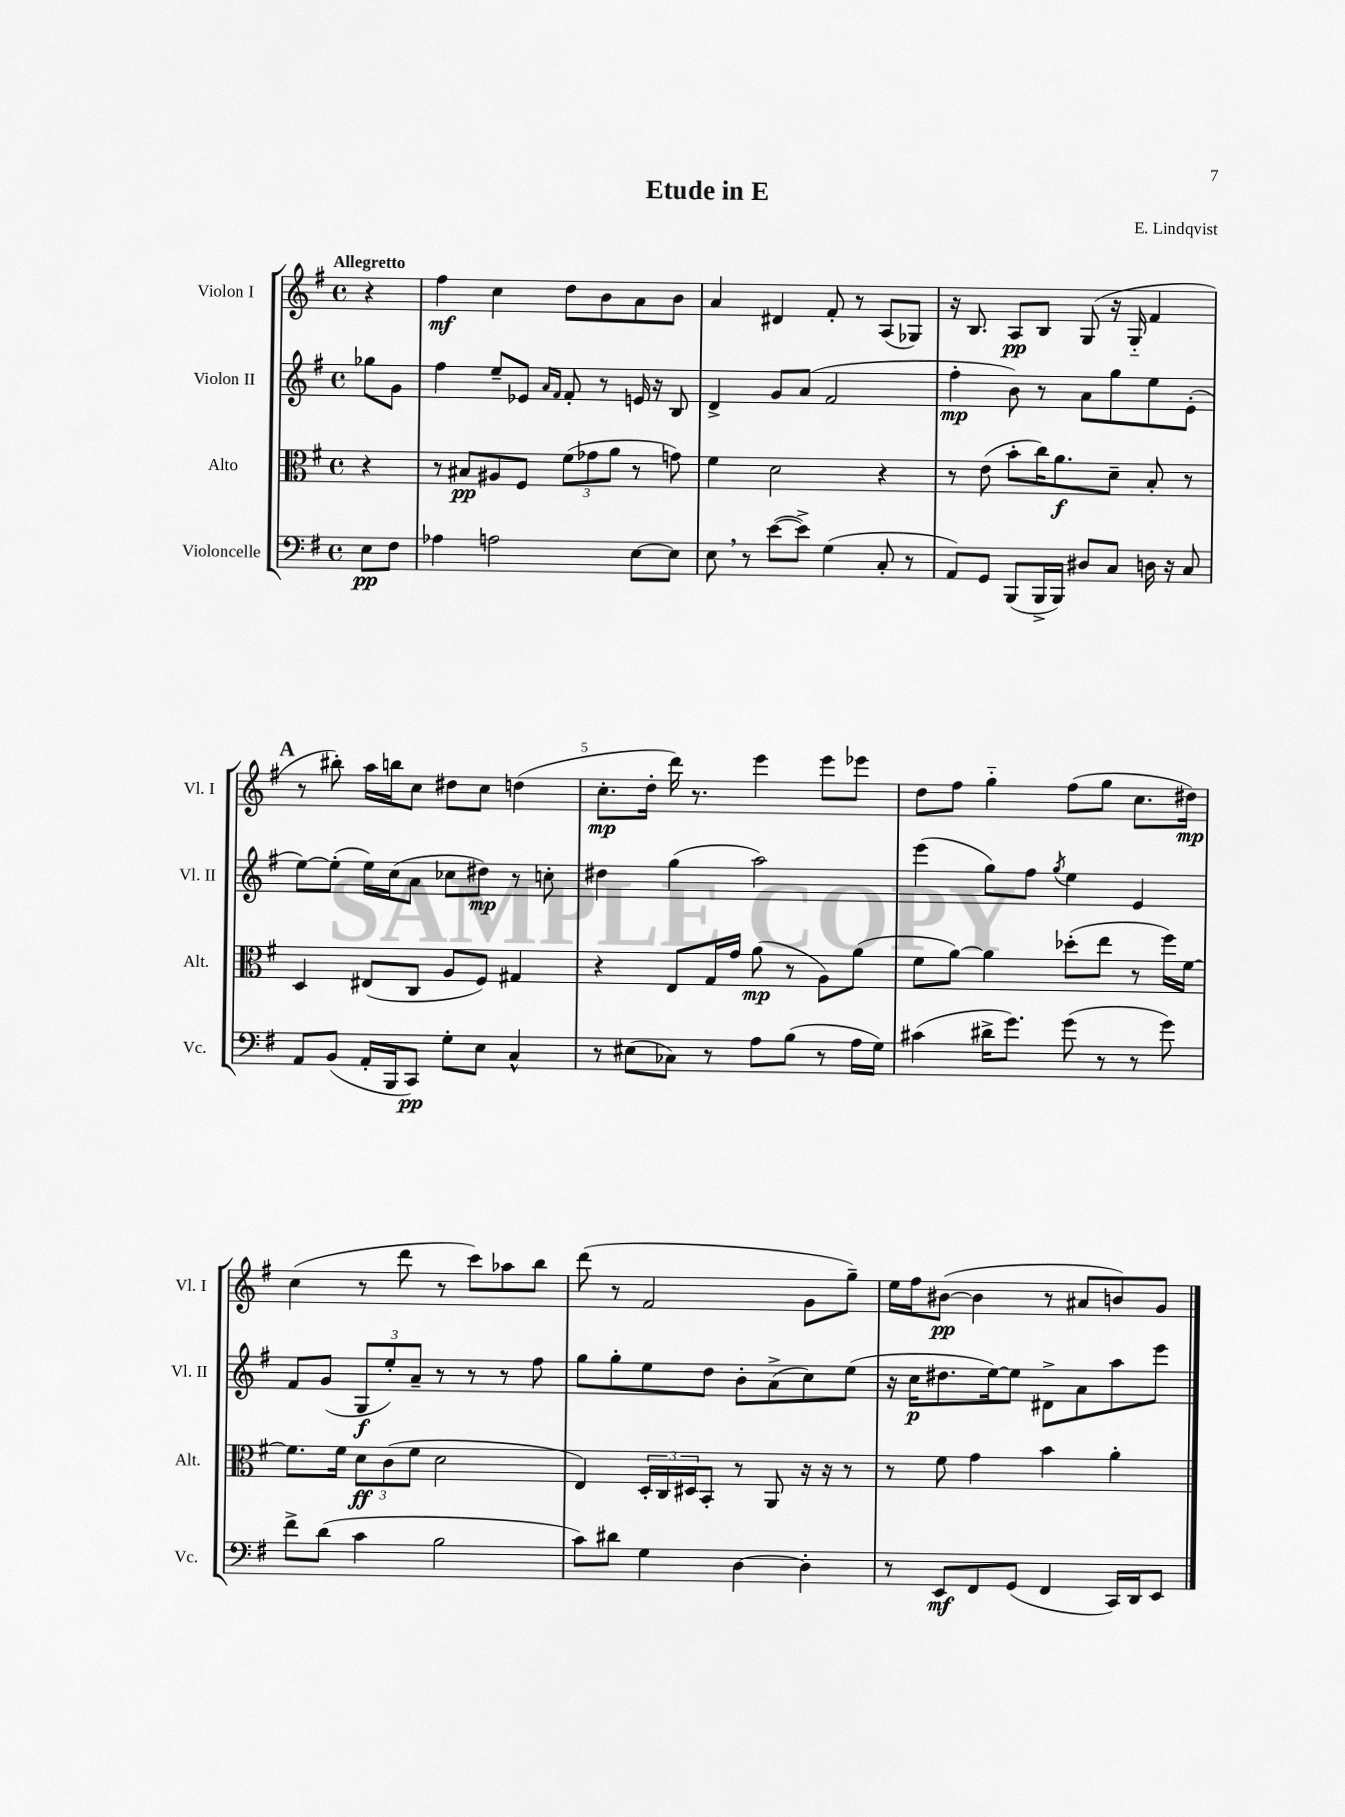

**kern	**dynam	**kern	**dynam	**kern	**dynam	**kern	**dynam
*part4	*part4	*part3	*part3	*part2	*part2	*part1	*part1
*staff4	*staff4	*staff3	*staff3	*staff2	*staff2	*staff1	*staff1
*I"Violoncelle	*	*I"Alto	*	*I"Violon II	*	*I"Violon I	*
*I'Vc.	*	*I'Alt.	*	*I'Vl. II	*	*I'Vl. I	*
*clefF4	*	*clefC3	*	*clefG2	*	*clefG2	*
*k[f#]	*	*k[f#]	*	*k[f#]	*	*k[f#]	*
*M4/4	*	*M4/4	*	*M4/4	*	*M4/4	*
*met(c)	*	*met(c)	*	*met(c)	*	*met(c)	*
=	=	=	=	=	=	=	=
!	!	!	!	!	!	!LO:TX:a:B:t=Allegretto	!
8E\L	pp	4r	.	8gg-X\L	.	4r	.
8F#\J	.	.	.	8g\J	.	.	.
=1	=1	=1	=1	=1	=1	=1	=1
4A-X\	.	8r	.	4ff#\	.	4ff#\	mf
.	.	8B#X/L	pp	.	.	.	.
2An\	.	8A#X/	.	8ee~/L	.	4cc\	.
.	.	8F#/J	.	8e-X/J	.	.	.
.	.	.	.	16qqa/LL	.	.	.
.	.	.	.	16qqf#/JJ	.	.	.
.	.	(12f#\L	.	8f#'/	.	8dd\L	.
.	.	12g-X\	.	.	.	.	.
.	.	.	.	8r	.	8b\	.
.	.	12a\J	.	.	.	.	.
[8E\L	.	8r	.	16en/	.	8a\	.
.	.	.	.	16r	.	.	.
8E\J]	.	8gn\)	.	8B/	.	8b\J	.
=2	=2	=2	=2	=2	=2	=2	=2
8E,\	.	4f#\	.	4d^/	.	4a/	.
8r	.	.	.	.	.	.	.
([8e\L	.	2d\	.	8g/L	.	4d#X/	.
8e^\J])	.	.	.	(8a/J	.	.	.
(4G\	.	.	.	2f#/	.	8f#'/	.
.	.	.	.	.	.	8r	.
8C'/	.	4r	.	.	.	(8A/L	.
8r	.	.	.	.	.	8G-X/J)	.
=3	=3	=3	=3	=3	=3	=3	=3
8AA/L)	.	8r	.	4ff#'\	mp	16r	.
.	.	.	.	.	.	8.B/	.
8GG/J	.	(8e\	.	.	.	.	.
(8BBB/L	.	8b'\L	.	8b\)	.	8A/L	pp
16BBB^/L	.	16cc\K)	.	8r	.	8B/J	.
16BBB/JJ)	.	8.a\	f	.	.	.	.
8D#X/L	.	.	.	8a\L	.	(8G/	.
8C/J	.	8d~\J	.	8gg\	.	16r	.
.	.	.	.	.	.	16G/	.
16Dn\	.	8B'/	.	8ee\	.	4f#/	.
16r	.	.	.	.	.	.	.
8C/	.	8r	.	(8e'\J	.	.	.
!!LO:LB:g=z
!!LO:REH:place=s1:t=A
=4	=4	=4	=4	=4	=4	=4	=4
8AA/L	.	4D/	.	[8ee\L)	.	8r	.
(8BB/J	.	.	.	(8ee'\J]	.	8bb#X'\)	.
16AA'/LL	.	(8E#X/L	.	16ee\LL)	.	16aa\LL	.
16BBB/J	.	.	.	(16cc\J	.	16bbn\J	.
8CC/J)	pp	8C/J	.	8a\J	.	8cc\J	.
8G'\L	.	8A/L	.	8cc-X\L	.	8dd#X\L	.
8E\J	.	8F#/J)	.	8dd#X\J)	mp	8cc\J	.
4C^^/	.	4G#X/	.	8r	.	(4ddn\	.
.	.	.	.	8ccn'\	.	.	.
=5	=5	=5	=5	=5	=5	=5	=5
8r	.	4r	.	4dd#X\	.	8.cc'\L	mp
(8E#X\L	.	.	.	.	.	.	.
.	.	.	.	.	.	16dd'\Jk	.
8C-X\J)	.	8E/L	.	(4gg\	.	16ddd\)	.
.	.	.	.	.	.	8.r	.
8r	.	16G/L	.	.	.	.	.
.	.	16g/JJ	.	.	.	.	.
8A\L	.	(8a\	mp	2aa\)	.	4eee\	.
(8B\J	.	8r	.	.	.	.	.
8r	.	8A\L)	.	.	.	8eee\L	.
16A\LL	.	(8a\J	.	.	.	8eee-X\J	.
16G\JJ)	.	.	.	.	.	.	.
=6	=6	=6	=6	=6	=6	=6	=6
(4c#X\	.	8f#\L	.	(4eee\	.	8dd\L	.
.	.	[8a\J)	.	.	.	8ff#\J	.
16d#X^\KL	.	4a\]	.	8gg\L)	.	4gg\	.
8.g\J)	.	.	.	.	.	.	.
.	.	.	.	8ff#\J	.	.	.
.	.	.	.	8qgg/	.	.	.
(8g\	.	(8dd-X'\L	.	4ee\	.	(8ff#\L	.
8r	.	8ee\J	.	.	.	8gg\J	.
8r	.	8r	.	4e/	.	8.cc\L	.
8g\)	.	16ff#\LL)	.	.	.	.	.
.	.	[16f#\JJ	.	.	.	16dd#X\Jk)	mp
!!LO:LB:g=z
=7	=7	=7	=7	=7	=7	=7	=7
8f#^\L	.	8.f#\L]	.	8f#/L	.	(4cc\	.
(8d\J	.	.	.	(8g/J	.	.	.
.	.	16f#\Jk	.	.	.	.	.
4c\	.	12d\L	ff	12G/L	f	8r	.
.	.	(12c\	.	12ee'/)	.	.	.
.	.	.	.	.	.	8ddd\	.
.	.	12f#\J	.	12a~/J	.	.	.
2B\	.	2d\	.	8r	.	8r	.
.	.	.	.	8r	.	8ccc\L)	.
.	.	.	.	8r	.	8aa-X\	.
.	.	.	.	8ff#\	.	8bb\J	.
=8	=8	=8	=8	=8	=8	=8	=8
8c\L)	.	4E/)	.	8gg\L	.	(8ddd\	.
8d#X\J	.	.	.	8gg'\	.	8r	.
4G\	.	24D'/LL	.	8ee\	.	2f#/	.
.	.	24C/	.	.	.	.	.
.	.	24D#X/J	.	.	.	.	.
.	.	8BB'/J	.	8dd\J	.	.	.
[4D\	.	8r	.	8b'\L	.	.	.
.	.	8AA/	.	(8a^\	.	.	.
4D'\]	.	16r	.	8cc\)	.	8g\L	.
.	.	16r	.	.	.	.	.
.	.	8r	.	(8ee\J	.	8gg~\J)	.
=9	=9	=9	=9	=9	=9	=9	=9
8r	.	8r	.	16r	.	16ee\LL	.
.	.	.	.	16cc\KL	p	16ff#\J	.
8EE/L	mf	8f#\	.	8.dd#X\	.	([8b#X\J	pp
8FF#/	.	4g\	.	.	.	4b#\]	.
.	.	.	.	[16ee\k)	.	.	.
(8GG/J	.	.	.	8ee\J]	.	.	.
4FF#/	.	4b\	.	8d#X^\L	.	8r	.
.	.	.	.	8a\	.	8a#X/L	.
16CC/LL)	.	4a'\	.	8aa\	.	8bn/)	.
16DD/J	.	.	.	.	.	.	.
8EE/J	.	.	.	8eee\J	.	8g/J	.
==	==	==	==	==	==	==	==
*-	*-	*-	*-	*-	*-	*-	*-
